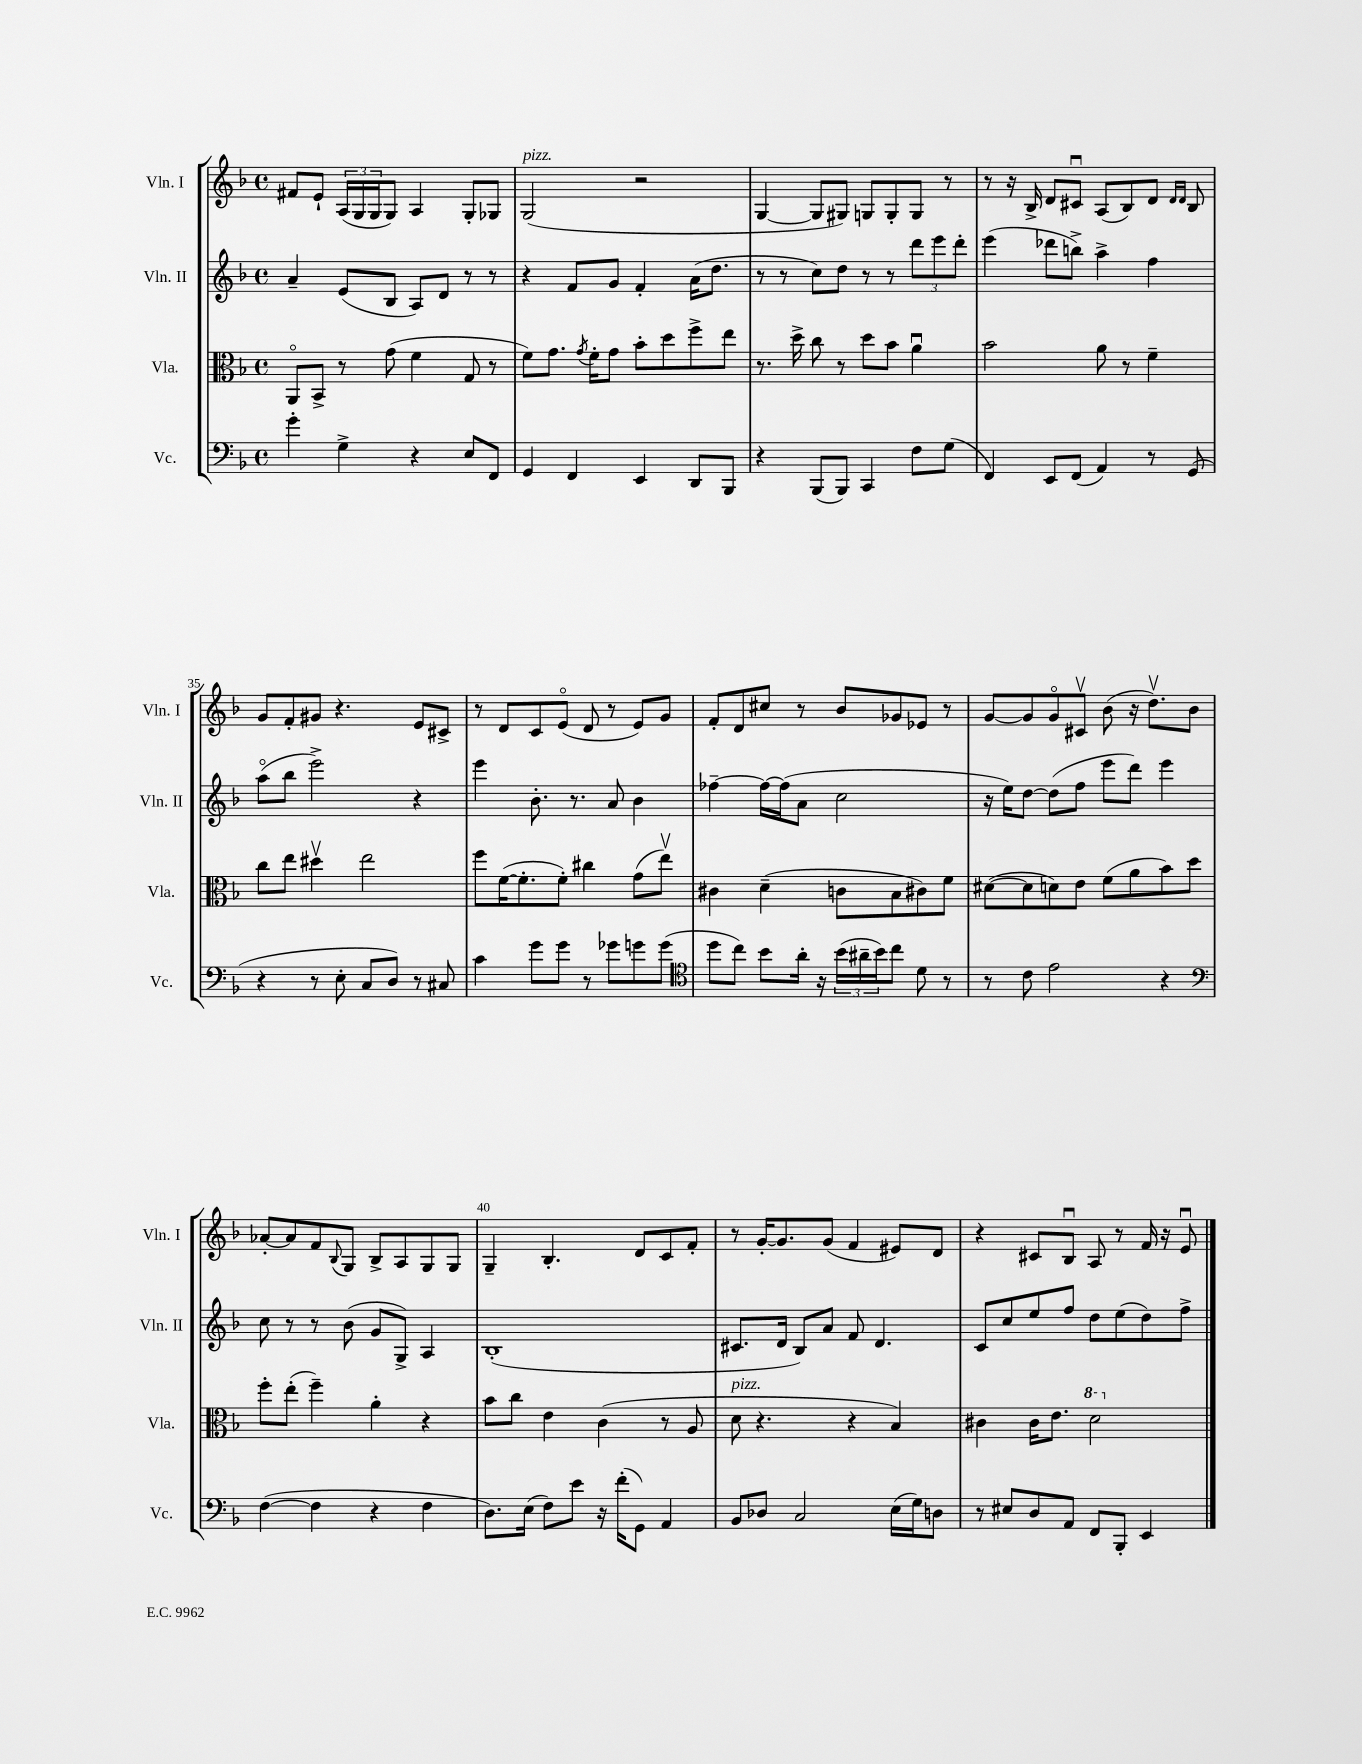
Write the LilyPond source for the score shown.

<<
\new StaffGroup <<
\new Staff = "s0" \with { instrumentName = "Vln. I" shortInstrumentName = "Vln. I" } {
    \clef treble \key f \major \defaultTimeSignature \time 4/4
    fis'8 e'8-! \tuplet 3/2 { a16( g16 g16 } g8) a4 g8-. ges8 |
    g2^\markup { \italic "pizz." }( r2 |
    g4~ g8 gis8) g8 g8-. g8 r8 |
    r8 r16 bes16-> d'8 cis'8\downbow a8( bes8) d'8 \grace { d'16 d'16 } bes8 |
    g'8 f'8-. gis'8 r4. e'8 cis'8-> |
    r8 d'8 c'8 e'8\flageolet( d'8 r8 e'8) g'8 |
    f'8-. d'8 cis''8 r8 bes'8 ges'8 ees'8 r8 |
    g'8~ g'8 g'8\flageolet cis'8\upbow bes'8( r16 d''8.\upbow) bes'8 |
    aes'8~-. aes'8 f'8 \appoggiatura { bes8 } g8 bes8-> a8 g8 g8 |
    g4-- bes4.-. d'8 c'8 f'8-. |
    r8 g'16~-. g'8. g'8( f'4 eis'8) d'8 |
    r4 cis'8 bes8\downbow a8 r8 f'16 r16 e'8\downbow \bar "|." |
}
\new Staff = "s1" \with { instrumentName = "Vln. II" shortInstrumentName = "Vln. II" } {
    \clef treble \key f \major \defaultTimeSignature \time 4/4
    a'4-- e'8( bes8 a8) d'8 r8 r8 |
    r4 f'8 g'8 f'4-. a'16( d''8. |
    r8 r8 c''8) d''8 r8 r8 \tuplet 3/2 { d'''8 e'''8 d'''8-. } |
    e'''4( des'''8 b''8->) a''4-> f''4 |
    a''8\flageolet( bes''8 e'''2->) r4 |
    e'''4 bes'8.-. r8. a'8 bes'4 |
    fes''4~-- fes''16~ fes''16( a'8 c''2 |
    r16 e''16) d''8~ d''8( f''8 e'''8 d'''8) e'''4 |
    c''8 r8 r8 bes'8( g'8 g8->) a4 |
    bes1-.( |
    cis'8. d'16 bes8) a'8 f'8 d'4. |
    c'8 c''8 e''8 f''8 d''8 e''8( d''8) f''8-> \bar "|." |
}
\new Staff = "s2" \with { instrumentName = "Vla." shortInstrumentName = "Vla." } {
    \clef alto \key f \major \defaultTimeSignature \time 4/4
    a,8\flageolet bes,8-> r8 g'8( f'4 g8 r8 |
    f'8) g'8. \acciaccatura { g'8 } f'16-. g'8 bes'8-. d''8 f''8-> e''8 |
    r8. d''16-> c''8 r8 d''8 bes'8 a'4\downbow |
    bes'2 a'8 r8 f'4-- |
    c''8 e''8 dis''4\upbow e''2 |
    f''8 f'16~( f'8.-. f'8-.) cis''4 g'8( e''8\upbow) |
    cis'4 d'4--( c'8 bes8 cis'8) f'8 |
    dis'8~( dis'8 d'8) e'8 f'8( a'8 bes'8) d''8 |
    f''8-. e''8-.( f''4--) a'4-. r4 |
    bes'8 c''8 e'4 c'4( r8 a8 |
    d'8^\markup { \italic "pizz." } r4. r4 bes4) |
    cis'4 cis'16 e'8. \ottava #1 d''2 \ottava #0 \bar "|." |
}
\new Staff = "s3" \with { instrumentName = "Vc." shortInstrumentName = "Vc." } {
    \clef bass \key f \major \defaultTimeSignature \time 4/4
    g'4-. g4-> r4 e8 f,8 |
    g,4 f,4 e,4 d,8 bes,,8 |
    r4 bes,,8( bes,,8) c,4 f8 g8( |
    f,4) e,8 f,8( a,4) r8 g,8( |
    r4 r8 e8-. c8 d8) r8 cis8 |
    c'4 g'8 g'8 r8 ges'8 g'8 g'8( |
    \clef tenor d''8 c''8) bes'8 a'16-. r16 \tuplet 3/2 { bes'16( ais'16-- bes'16) } c''8 d'8 r8 |
    r8 c'8 e'2 r4 |
    \clef bass f4~( f4 r4 f4 |
    d8.) e16( f8) e'8 r16 f'16-.( g,8) a,4 |
    bes,8 des8 c2 e16( g16) d8 |
    r8 eis8 d8 a,8 f,8 bes,,8-. e,4 \bar "|." |
}
>>
>>
\layout { \context { \Score currentBarNumber = #31 \override BarNumber.break-visibility = ##(#f #t #t) barNumberVisibility = #(every-nth-bar-number-visible 5) } }
